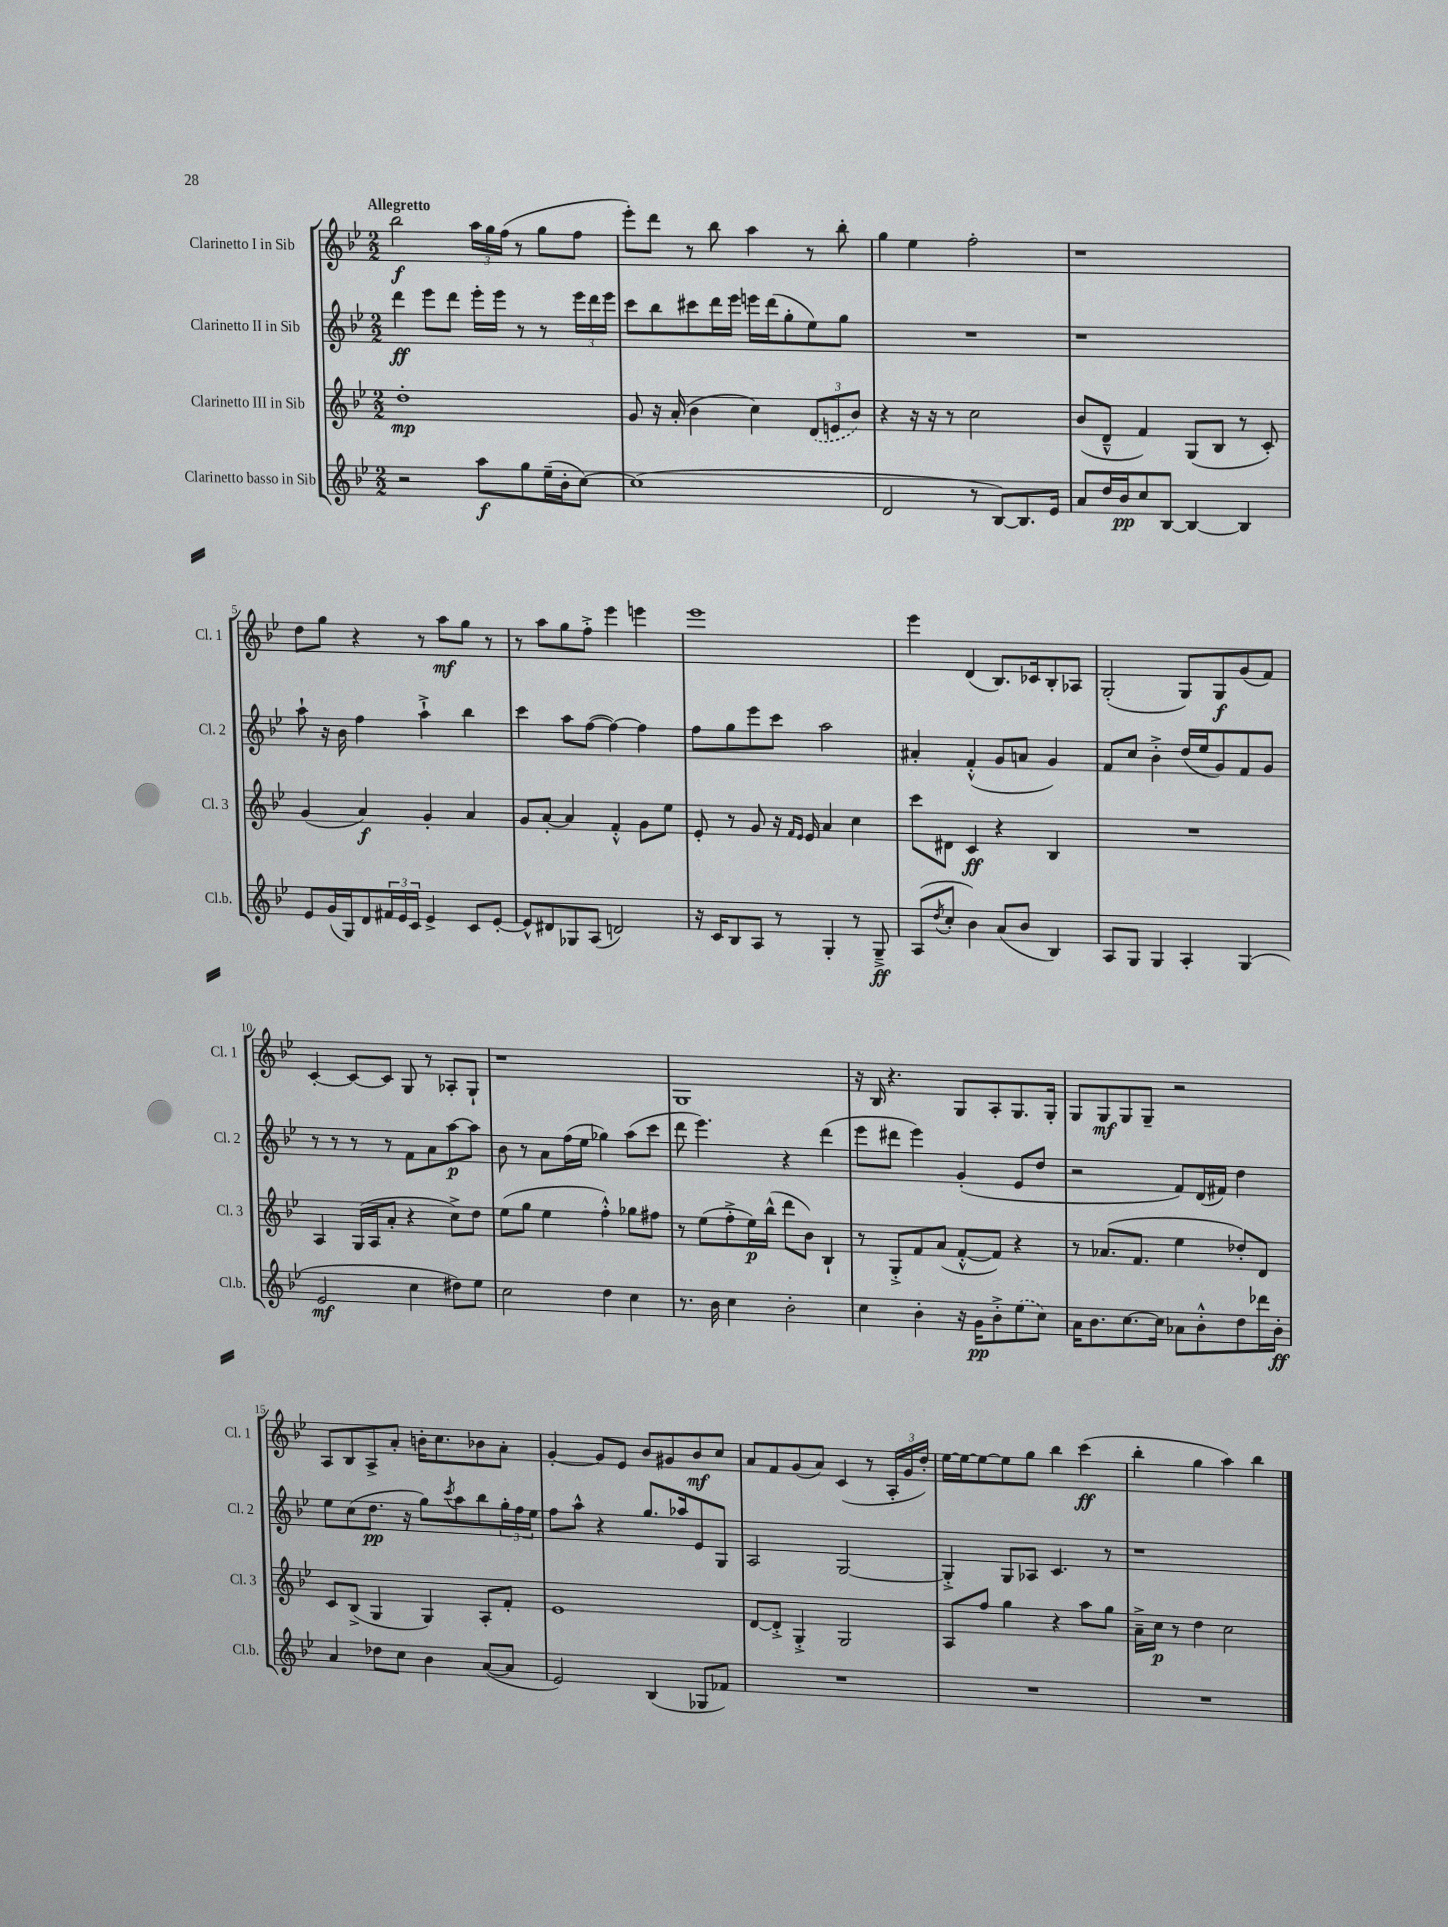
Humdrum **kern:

**kern	**dynam	**kern	**dynam	**kern	**dynam	**kern	**dynam
*part4	*part4	*part3	*part3	*part2	*part2	*part1	*part1
*staff4	*staff4	*staff3	*staff3	*staff2	*staff2	*staff1	*staff1
*I"Clarinetto basso in Sib	*	*I"Clarinetto III in Sib	*	*I"Clarinetto II in Sib	*	*I"Clarinetto I in Sib	*
*I'Cl.b.	*	*I'Cl. 3	*	*I'Cl. 2	*	*I'Cl. 1	*
*clefG2	*	*clefG2	*	*clefG2	*	*clefG2	*
*k[b-e-]	*	*k[b-e-]	*	*k[b-e-]	*	*k[b-e-]	*
*M2/2	*	*M2/2	*	*M2/2	*	*M2/2	*
=1	=1	=1	=1	=1	=1	=1	=1
!	!	!	!	!	!	!LO:TX:a:B:t=Allegretto	!
2r	.	1dd'	mp	4ddd\	ff	2bb-\	f
.	.	.	.	8eee-\L	.	.	.
.	.	.	.	8ddd\J	.	.	.
8aa\L	f	.	.	16eee-'\LL	.	24aa\LL	.
.	.	.	.	.	.	24gg\	.
.	.	.	.	16eee-\JJ	.	.	.
.	.	.	.	.	.	(24ff\JJ	.
8gg\	.	.	.	8r	.	8r	.
(16ee-~\L	.	.	.	8r	.	8gg\L	.
16b-'\J	.	.	.	.	.	.	.
[8cc\J)	.	.	.	24eee-\LL	.	8ff\J	.
.	.	.	.	24ddd\	.	.	.
.	.	.	.	24eee-\JJ	.	.	.
=2	=2	=2	=2	=2	=2	=2	=2
(1cc]	.	8g/	.	8ccc\L	.	8eee-'\L)	.
.	.	16r	.	8bb-\	.	8ddd\J	.
.	.	(16a'/	.	.	.	.	.
.	.	4b-\	.	8ccc#X\	.	8r	.
.	.	.	.	16ddd\L	.	8bb-\	.
.	.	.	.	16eee-\JJ	.	.	.
.	.	4cc\)	.	16eeen\LL	.	4aa\	.
.	.	.	.	(16ddd\J	.	.	.
.	.	.	.	8gg'\	.	.	.
.	.	(12d/L	.	8ee-\)	.	8r	.
.	.	12en/	.	.	.	.	.
.	.	.	.	8gg\J	.	8bb-'\	.
.	.	12b-/J)	.	.	.	.	.
=3	=3	=3	=3	=3	=3	=3	=3
2d/	.	4r	.	1r	.	4gg\	.
.	.	16r	.	.	.	4ee-\	.
.	.	16r	.	.	.	.	.
.	.	8r	.	.	.	.	.
8r	.	2cc\	.	.	.	2ff'\	.
[8B-/L)	.	.	.	.	.	.	.
8.B-/]	.	.	.	.	.	.	.
16e-/Jk	.	.	.	.	.	.	.
=4	=4	=4	=4	=4	=4	=4	=4
8a/L	.	(8b-/L	.	1r	.	1r	.
16dd/L	.	8d~^^/J	.	.	.	.	.
16b-/J	pp	.	.	.	.	.	.
8cc/	.	4f/)	.	.	.	.	.
[8B-/J	.	.	.	.	.	.	.
4B-/_	.	(8G/L	.	.	.	.	.
.	.	8B-/J	.	.	.	.	.
4B-/]	.	8r	.	.	.	.	.
.	.	8c'/)	.	.	.	.	.
!!LO:LB:g=z
=5	=5	=5	=5	=5	=5	=5	=5
8e-/L	.	(4g/	.	8aa`\	.	8dd\L	.
(16g/L	.	.	.	16r	.	8gg\J	.
16G/J)	.	.	.	16b-\	.	.	.
8d/	.	4a/)	f	4ff\	.	4r	.
24f#X/L	.	.	.	.	.	.	.
24e-/	.	.	.	.	.	.	.
24c/JJ	.	.	.	.	.	.	.
4e-^/	.	4g'/	.	4aa`^\	.	8r	.
.	.	.	.	.	.	8aa\L	mf
8c/L	.	4a/	.	4bb-\	.	8gg\J	.
[8e-'/J	.	.	.	.	.	8r	.
=6	=6	=6	=6	=6	=6	=6	=6
8e-^^/L]	.	8g/L	.	4ccc\	.	8r	.
8d#X/	.	[8a'/J	.	.	.	8aa\L	.
8G-X/	.	4a/]	.	8aa\L	.	8gg\	.
(8A/J	.	.	.	([8ff\J	.	8ff'^\J	.
2dn/)	.	4f'^^/	.	4ff\_)	.	4eee-\	.
.	.	8g\L	.	4ff\]	.	4eeen\	.
.	.	8ee-\J	.	.	.	.	.
=7	=7	=7	=7	=7	=7	=7	=7
16r	.	8e-'/	.	8ff\L	.	1eee-	.
16c/KL	.	.	.	.	.	.	.
8B-/	.	8r	.	8gg\	.	.	.
8A/J	.	8g/	.	8eee-\	.	.	.
8r	.	16r	.	8ccc\J	.	.	.
.	.	16qqf/LL	.	.	.	.	.
.	.	16qqe-/JJ	.	.	.	.	.
.	.	16e-/	.	.	.	.	.
4G'/	.	4a/	.	2aa\	.	.	.
8r	.	4cc\	.	.	.	.	.
8G~^/	ff	.	.	.	.	.	.
=8	=8	=8	=8	=8	=8	=8	=8
(8A/L	.	8ccc\L	.	4a#X'/	.	4eee-\	.
8qdd/	.	.	.	.	.	.	.
8cc'/J	.	8d#X\J	.	.	.	.	.
4b-\)	.	4c/	ff	(4f'^^/	.	(4d/	.
(8a/L	.	4r	.	8g/L	.	8.B-/L)	.
8b-/J	.	.	.	8an/J	.	.	.
.	.	.	.	.	.	16c-X/k	.
4B-/)	.	4B-/	.	4g/)	.	8B-'/	.
.	.	.	.	.	.	8A-X/J	.
=9	=9	=9	=9	=9	=9	=9	=9
8A/L	.	1r	.	8f/L	.	(2G'/	.
8G/J	.	.	.	8cc/J	.	.	.
4G/	.	.	.	4b-'^\	.	.	.
4A'/	.	.	.	(16dd/LL	.	8G/L)	.
.	.	.	.	16ee-/J	.	.	.
.	.	.	.	8g/)	.	8G/	f
(4G/	.	.	.	8f/	.	(8g/	.
.	.	.	.	8g/J	.	8f/J)	.
!!LO:LB:g=z
=10	=10	=10	=10	=10	=10	=10	=10
2e-/	mf	4A/	.	8r	.	[4c'/	.
.	.	.	.	8r	.	.	.
.	.	(16G/LL	.	8r	.	8c/L_	.
.	.	16A/J	.	.	.	.	.
.	.	8a'/J	.	8r	.	8c/J]	.
4cc\	.	4r	.	8f\L	.	8G/	.
.	.	.	.	8a\	.	8r	.
8dd#X\L)	.	8cc^\L)	.	[8aa\	p	8A-X'/L	.
8ee-\J	.	8dd\J	.	8aa\J]	.	8G`/J	.
=11	=11	=11	=11	=11	=11	=11	=11
2cc\	.	(8ee-\L	.	8b-\	.	1r	.
.	.	8gg\J	.	8r	.	.	.
.	.	4ee-\	.	8a\L	.	.	.
.	.	.	.	(16ff\L	.	.	.
.	.	.	.	16ee-\JJ	.	.	.
4dd\	.	4ff'^^\)	.	4gg-X\)	.	.	.
4cc\	.	8gg-X\L	.	(8aa\L	.	.	.
.	.	8ff#X\J	.	8ccc\J	.	.	.
=12	=12	=12	=12	=12	=12	=12	=12
8.r	.	8r	.	8ddd\	.	1G	.
.	.	(8ee-\L	.	4.eee-\)	.	.	.
16b-\	.	.	.	.	.	.	.
4cc\	.	8ff'^\	.	.	.	.	.
.	.	16ee-\L)	p	.	.	.	.
.	.	(16bb-^^\JJ	.	.	.	.	.
2b-'\	.	8ddd\L	.	4r	.	.	.
.	.	8b-\J)	.	.	.	.	.
.	.	4B-`/	.	(4ddd\	.	.	.
=13	=13	=13	=13	=13	=13	=13	=13
4cc\	.	8r	.	8eee-\L	.	16r	.
.	.	.	.	.	.	16B-/	.
.	.	8G'^/L	.	8ddd#X\J	.	4.r	.
4b-'\	.	8f/	.	4eee-\)	.	.	.
.	.	(8a/J	.	.	.	.	.
16r	.	[8f'^^/L	.	(4g'/	.	8G/L	.
16g\KL	pp	.	.	.	.	.	.
8b-'^\	.	8f/J])	.	.	.	8A'/	.
(8ee-\	.	4r	.	8e-/L	.	8.G/	.
8cc\J)	.	.	.	8dd/J	.	.	.
.	.	.	.	.	.	16G'/Jk	.
=14	=14	=14	=14	=14	=14	=14	=14
16a\KL	.	8r	.	2r	.	8G/L	.
8.b-\	.	.	.	.	.	.	.
.	.	(8.a-X/L	.	.	.	8G/	mf
[8.cc\	.	.	.	.	.	8G/	.
.	.	8.f/J	.	.	.	.	.
.	.	.	.	.	.	8G~/J	.
16cc\Jk]	.	.	.	.	.	.	.
8a-X\L	.	4ee-\	.	8f/L)	.	2r	.
8b-'^^\	.	.	.	(16d/L	.	.	.
.	.	.	.	16f#X/JJ)	.	.	.
8dd\	.	8dd-X'/L)	.	4dd\	.	.	.
16ddd-X\L	.	8d/J	.	.	.	.	.
16b-'\JJ	ff	.	.	.	.	.	.
!!LO:LB:g=z
=15	=15	=15	=15	=15	=15	=15	=15
4a/	.	8c/L	.	8ee-\L	.	8A/L	.
.	.	(8B-^/J	.	(8cc\	.	8B-/	.
8dd-X\L	.	4G/	.	8.dd\J	pp	8A^/	.
8cc\J	.	.	.	.	.	8a'/J	.
.	.	.	.	16r	.	.	.
4b-\	.	4G/)	.	8gg\L)	.	16bn'\KL	.
.	.	.	.	.	.	8.cc\	.
.	.	.	.	8qccc/	.	.	.
.	.	.	.	8aa\	.	.	.
([8a/L	.	8A'/L	.	8bb-\	.	8b-X\	.
8a/J]	.	8f'/J	.	24gg'\L	.	8a'\J	.
.	.	.	.	24ff\	.	.	.
.	.	.	.	24ee-\JJ	.	.	.
=16	=16	=16	=16	=16	=16	=16	=16
2e-/)	.	1e-	.	8ff\L	.	[4g'/	.
.	.	.	.	8aa^^\J	.	.	.
.	.	.	.	4r	.	8g/L]	.
.	.	.	.	.	.	8e-/J	.
(4B-/	.	.	.	8.gg/L	.	8b-/L	.
.	.	.	.	.	.	8g#X/	.
.	.	.	.	16aa-X/k	.	.	.
8G-X/L	.	.	.	8e-/	.	8b-/	mf
8f-X/J)	.	.	.	8G/J	.	8cc/J	.
=17	=17	=17	=17	=17	=17	=17	=17
1r	.	[8d/L	.	2A/	.	8a/L	.
.	.	8d'^/J]	.	.	.	8f/	.
.	.	4G'^/	.	.	.	(8g/	.
.	.	.	.	.	.	8a/J)	.
.	.	2G/	.	[2G/	.	(4c/	.
.	.	.	.	.	.	8r	.
.	.	.	.	.	.	24A'/LL	.
.	.	.	.	.	.	24g/	.
.	.	.	.	.	.	24dd'/JJ)	.
=18	=18	=18	=18	=18	=18	=18	=18
1r	.	8A/L	.	4G'^/]	.	[16ee-\LL	.
.	.	.	.	.	.	16ee-\J_	.
.	.	8ff/J	.	.	.	8ee-\_	.
.	.	4gg\	.	8G/L	.	8ee-\]	.
.	.	.	.	8A-X/J	.	8gg\J	.
.	.	4r	.	4.c/	.	4bb-\	.
.	.	8aa\L	.	.	.	(4ccc\	ff
.	.	8gg\J	.	8r	.	.	.
=19	=19	=19	=19	=19	=19	=19	=19
1r	.	16a~^\LL	.	1r	.	4bb-'\	.
.	.	16cc\JJ	p	.	.	.	.
.	.	8r	.	.	.	.	.
.	.	4dd\	.	.	.	4gg\	.
.	.	2cc\	.	.	.	4aa\)	.
.	.	.	.	.	.	4bb-\	.
==	==	==	==	==	==	==	==
*-	*-	*-	*-	*-	*-	*-	*-
